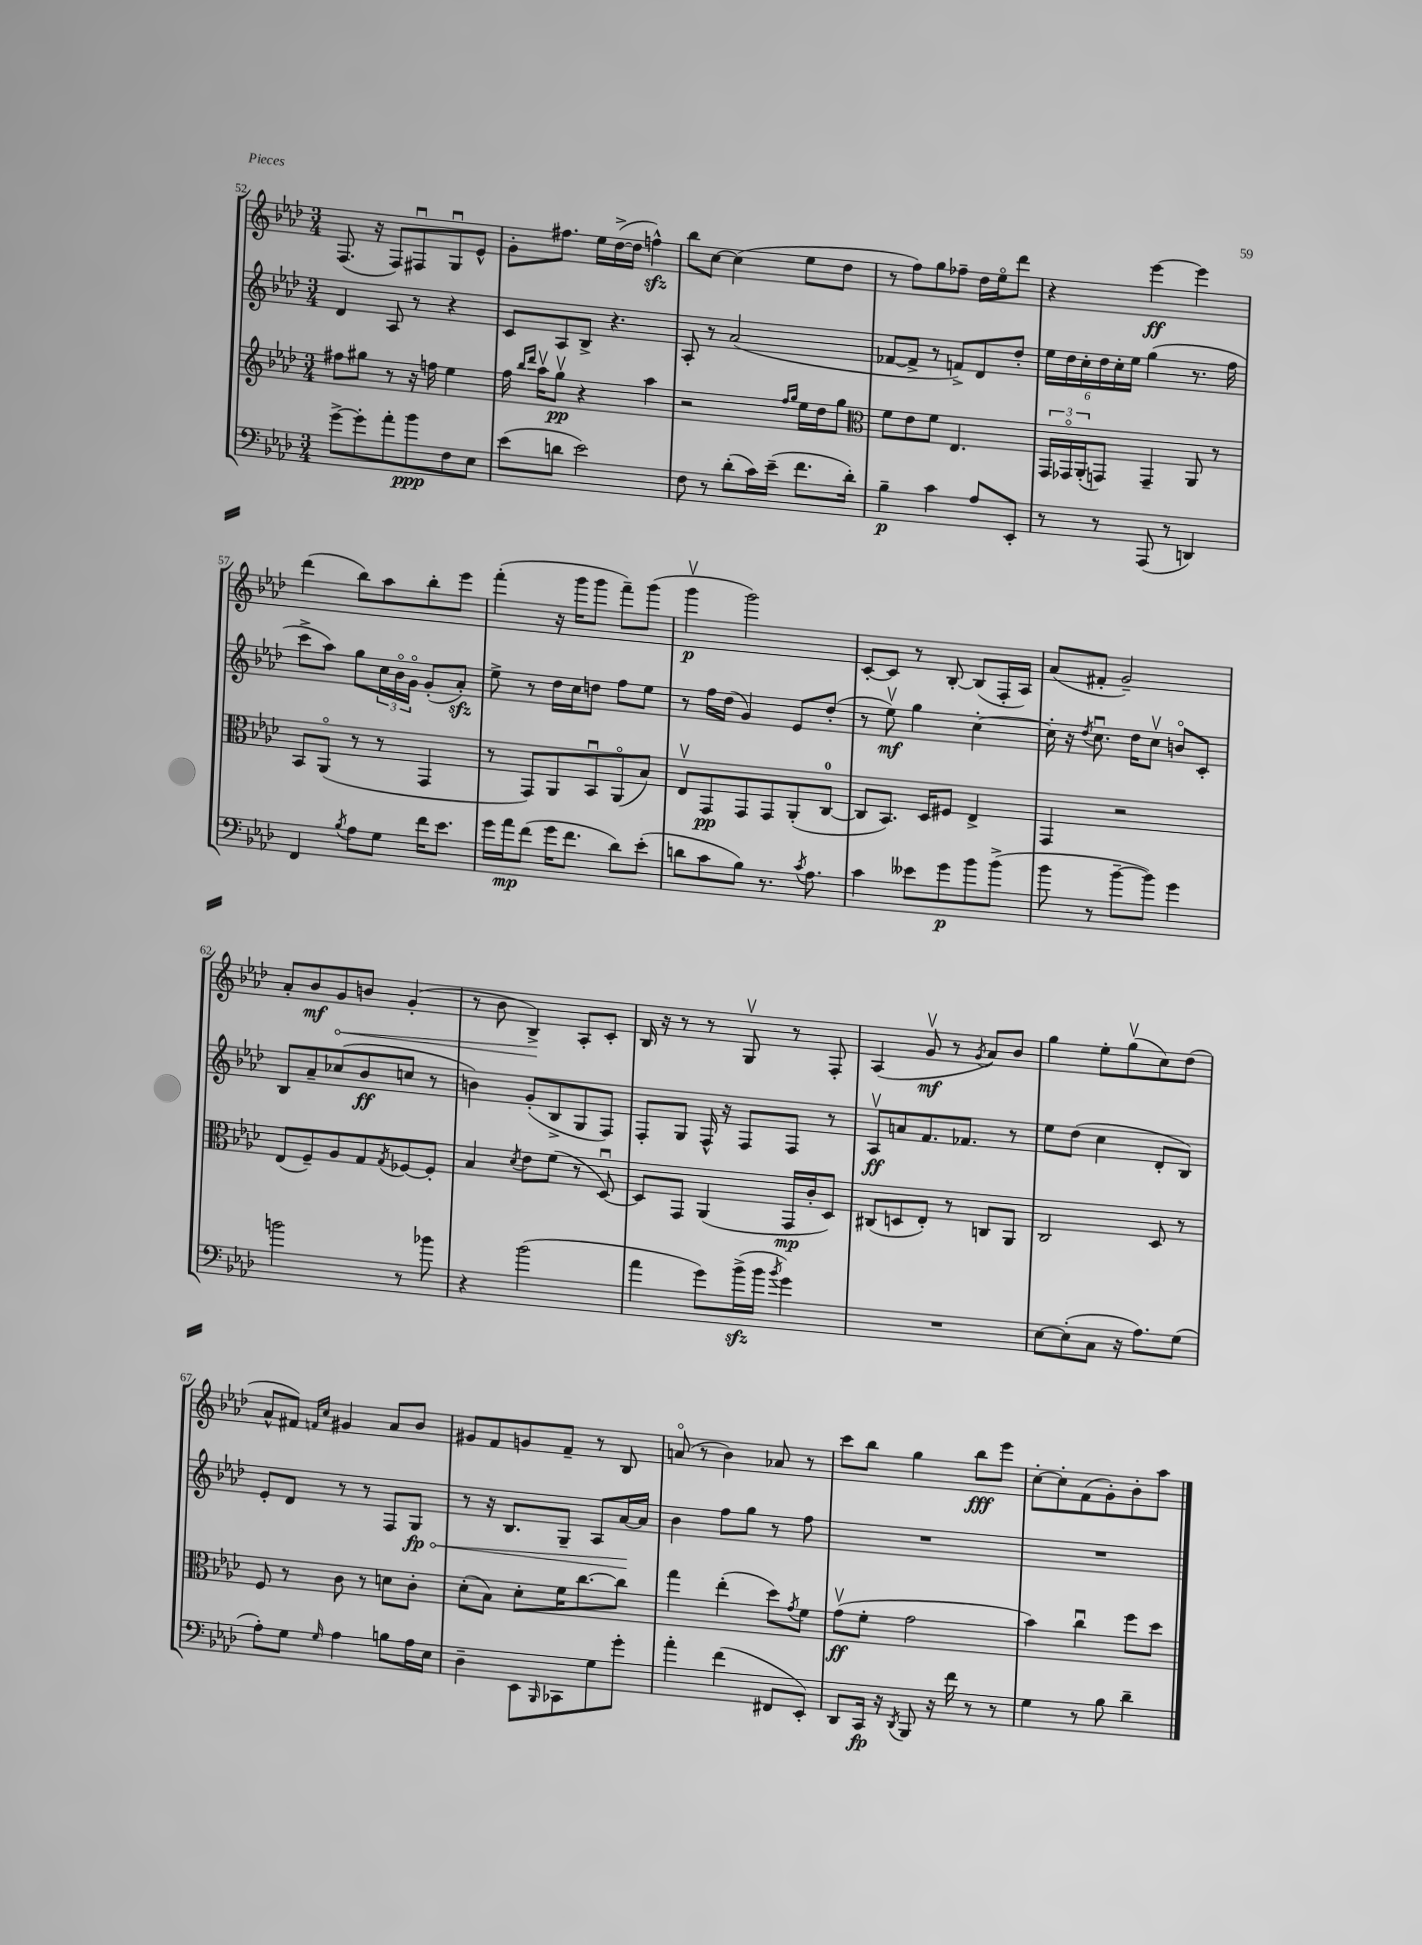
<<
\new StaffGroup <<
\new Staff = "s0" {
    \clef treble \key aes \major \numericTimeSignature \time 3/4
    f8.( r16 f8) fis8\downbow g8\downbow ees'8-^ |
    g'8-. fis''8. ees''16 des''16~->( des''16 f''4-^\sfz) |
    bes''8 c''8~ c''4( ees''8 des''8 |
    r8 f''8) g''8 fes''8-- des''16 ees''16\flageolet des'''8 |
    r4 ees'''4~\ff ees'''4 |
    des'''4( bes''8) aes''8 bes''8-. ees'''8 |
    f'''4-.( r16 g'''16 g'''8 f'''8--) g'''8( |
    g'''4\upbow\p g'''2) |
    c'8~-. c'8 r8 bes8~-. bes8( f16-. aes16) |
    aes'8( fis'8-. g'2--) |
    aes'8-. bes'8\mf \once \override Hairpin.circled-tip = ##t g'8\< b'8 g'4-.( |
    r8 bes'8 bes4->\!) aes8-. c'8-. |
    bes16 r16 r8 r8 g8\upbow r8 f8-. |
    aes4( g'8\upbow\mf r8 \acciaccatura { g'8 } aes'8) bes'8 |
    g''4 ees''8-. g''8\upbow( c''8) des''8( |
    aes'8-^ fis'8) \grace { f'16 c''16 } gis'4 aes'8 bes'8 |
    gis'8 f'8 g'8 f'8-- r8 bes8 |
    a'8\flageolet( r8 bes'4) aes'8 r8 |
    c'''8 bes''8 g''4 bes''8\fff ees'''8 |
    c''8~-. c''8-. f'8( g'8-.) bes'8-. aes''8 \bar "|." |
}
\new Staff = "s1" {
    \clef treble \key aes \major \numericTimeSignature \time 3/4
    des'4 aes8 r8 r4 |
    c'8 aes8 bes8-> r4. |
    aes8-. r8 aes'2( |
    fes'8~ fes'8-> r8 f'8->) des'8 des''8-. |
    \tuplet 6/4 { ees''16 des''16 c''16-. des''16 c''16-. ees''16 } g''4( r8. f''16 |
    c'''8-> aes''8) g''8 \tuplet 3/2 { c''16 bes'16\flageolet g'16\flageolet } g'8-.( aes'8-.\sfz) |
    ees''8-> r8 des''16 c''16 d''8 f''8 ees''8 |
    r8 f''16 des''16( g'4) ees'8 des''8-.( |
    r8 ees''8\upbow\mf) g''4 c''4~-. |
    c''16-. r16 \acciaccatura { des''8 } c''8.\downbow des''16 c''8\upbow b'8\flageolet c'8-. |
    bes8 aes'8-- ces''8( bes'8\ff c''8 r8 |
    b'4) g'8-.( bes8-> g8 f8) |
    f8-. g8 f16-^ r16 f8 f8 r8 |
    aes8\upbow\ff a'8 f'8. fes'8. r8 |
    ees''8 des''8( c''4 des'8-. bes8) |
    ees'8-. des'8 r8 r8 f8 \once \override Hairpin.circled-tip = ##t g8\fp\< |
    r8 r16 bes8. g8-- aes8 aes'16~\! aes'16 |
    bes'4 f''8 g''8 r8 f''8 |
    R2. |
    R2. \bar "|." |
}
\new Staff = "s2" {
    \clef treble \key aes \major \numericTimeSignature \time 3/4
    fis''8 gis''8 r8 r16 f''16 ees''4 |
    f''16 \grace { bes''16 des'''16 } aes''16\upbow g''8\upbow\pp r4 aes''4 |
    r2 \grace { f''16 g''16 } ees''16 des''16 g''8 |
    \clef alto f'8 ees'8 f'8 ees4. |
    \tuplet 3/2 { g,16 ges,16\flageolet aes,16-.( } g,8) g,4-- aes,8 r8 |
    bes,8 aes,8\flageolet( r8 r8 g,4 |
    r8 g,8) aes,8 bes,8\downbow aes,8\flageolet( bes8) |
    ees8\upbow g,8\pp g,8 g,8 aes,8-.( c8-0~ |
    c8 bes,8.) des16 fis8 ees4-> |
    g,4 r2 |
    ees8( f8--) aes8 g8 \acciaccatura { g8 } fes8~ fes8-. |
    bes4 \acciaccatura { des'8 } ees'8 f'8( r8 des8~\downbow) |
    des8 g,8 aes,4( g,16\mp c'16-. des8) |
    cis8( d8 ees8-.) r8 c8 aes,8 |
    c2 des8 r8 |
    f8 r8 c'8 r8 d'8 c'8-. |
    des'8-.( bes8) des'8-. f'16 c''8.~ c''8 |
    g''4 ees''4-.( des''8) \acciaccatura { g'8 } f'8 |
    g'8\upbow\ff( f'8-. g'2 |
    bes'4) c''4\downbow f''8 des''8 \bar "|." |
}
\new Staff = "s3" {
    \clef bass \key aes \major \numericTimeSignature \time 3/4
    g'8~-> g'8-. aes'8-. bes'8\ppp f8 ees8 |
    ees'8( d'8 ees'2) |
    f8 r8 des'8-.( c'16) ees'16--( f'8. des'16-.) |
    bes4--\p c'4 aes8 ees,8-. |
    r8 r8 aes,,8( r8 d,4) |
    f,4 \acciaccatura { bes8 } aes8 g8 f'16 ees'8. |
    g'16 aes'16\mp f'8( g'16 f'8. des'8) ees'8-.( |
    d'8 c'8 bes8) r8. \acciaccatura { c'8 } aes8. |
    c'4 eeses'8 g'8\p bes'8 bes'8->( |
    bes'8 r8 bes'8~-- bes'8) g'4 |
    b'2 r8 bes'8 |
    r4 bes'2( |
    aes'4 g'8) bes'16->\sfz( bes'16 \acciaccatura { bes'8 } g'4) |
    R2. |
    ees8~ ees8-.( c8 r16 aes8.) g8( |
    aes8-.) g8 \grace { g16 } aes4 b8 aes16 ees16 |
    des4-- ees,8 \grace { bes,,16 } ces,8 g8 g'8-. |
    aes'4-. f'4( fis,8 ees,8-.) |
    des,8 c,16\fp r16 \acciaccatura { des,8 } bes,,8 r16 f'16 r8 r8 |
    g4 r8 bes8 des'4-- \bar "|." |
}
>>
>>
\layout { \context { \Score currentBarNumber = #52 } }
